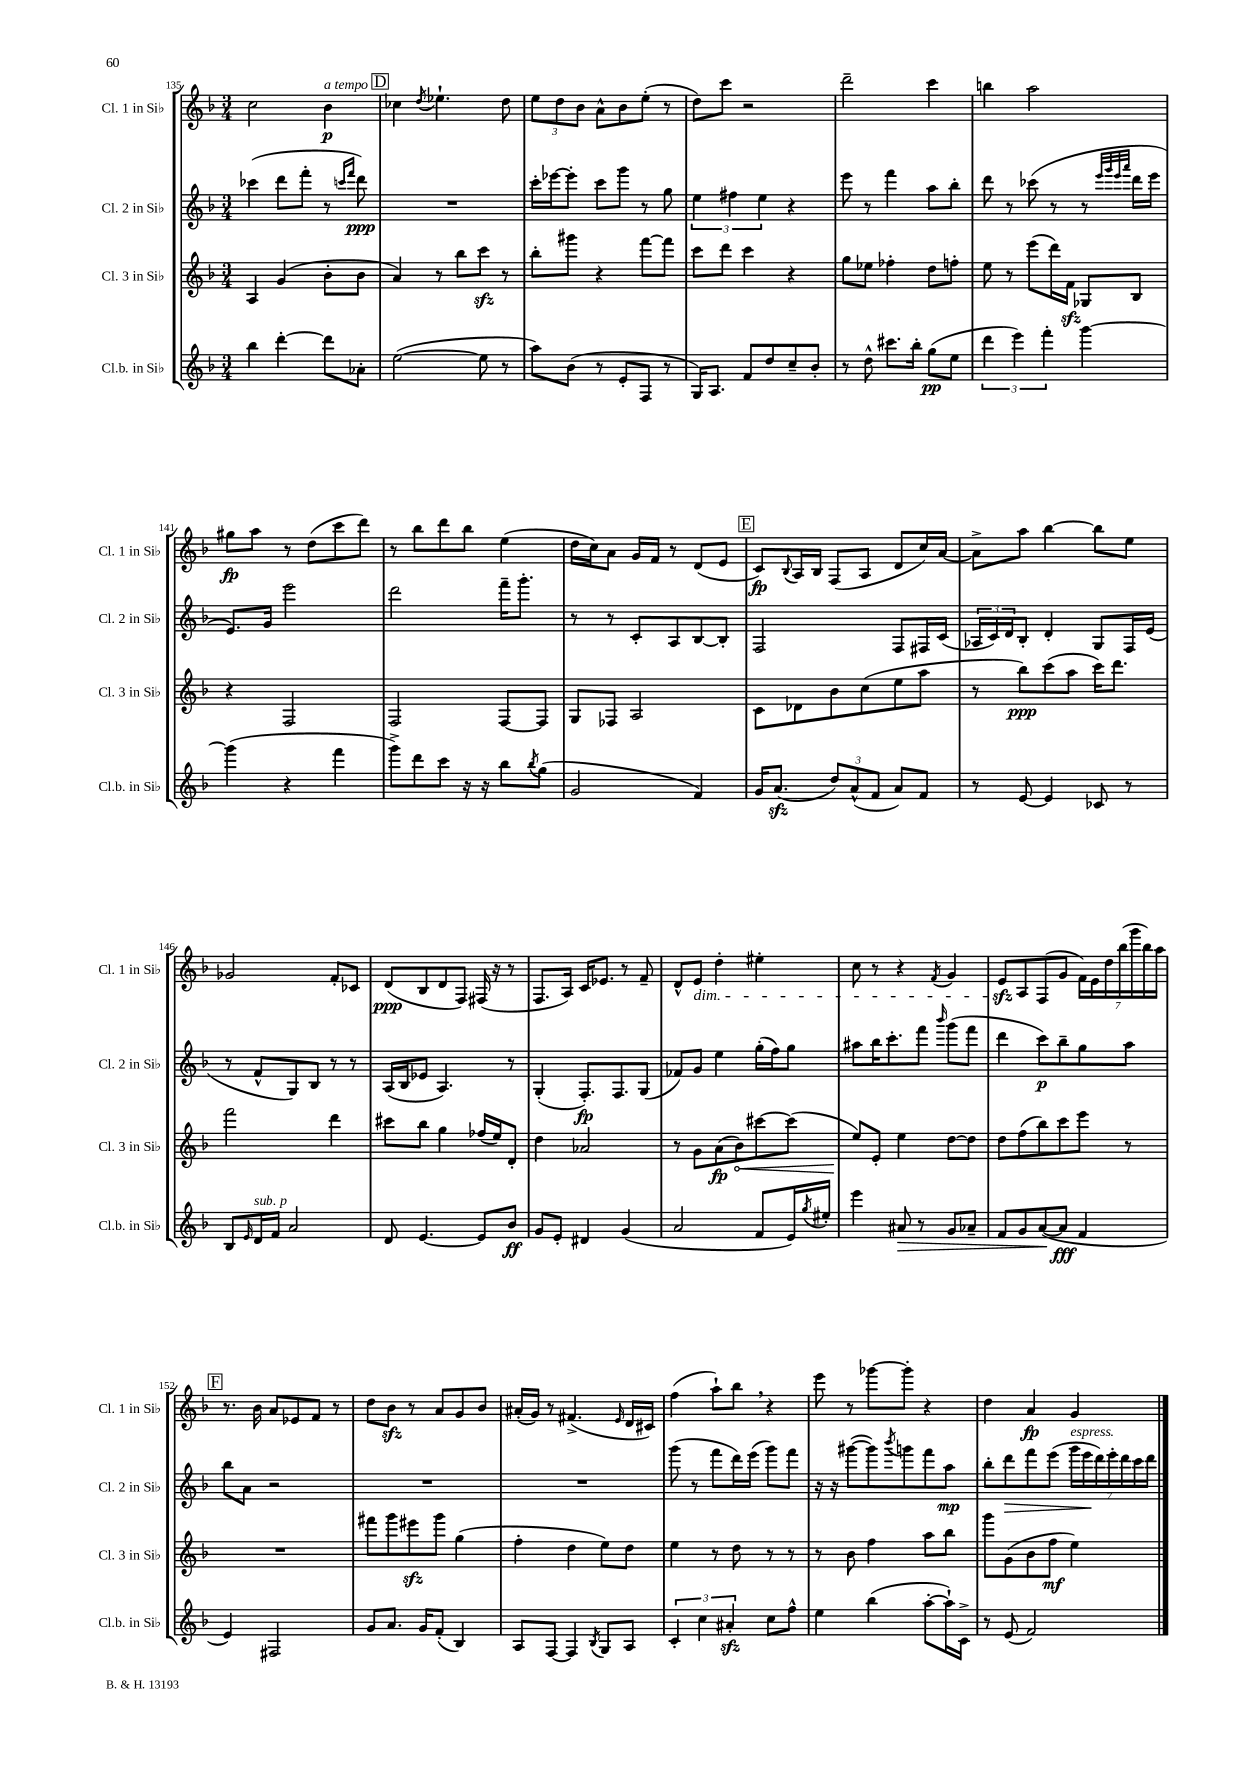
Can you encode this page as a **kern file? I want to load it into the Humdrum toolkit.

**kern	**dynam	**kern	**dynam	**kern	**dynam	**kern	**dynam
*part4	*part4	*part3	*part3	*part2	*part2	*part1	*part1
*staff4	*staff4	*staff3	*staff3	*staff2	*staff2	*staff1	*staff1
*I"Cl.b. in Si♭	*	*I"Cl. 3 in Si♭	*	*I"Cl. 2 in Si♭	*	*I"Cl. 1 in Si♭	*
*I'Cl.b. in Si♭	*	*I'Cl. 3 in Si♭	*	*I'Cl. 2 in Si♭	*	*I'Cl. 1 in Si♭	*
*clefG2	*	*clefG2	*	*clefG2	*	*clefG2	*
*k[b-]	*	*k[b-]	*	*k[b-]	*	*k[b-]	*
*M3/4	*	*M3/4	*	*M3/4	*	*M3/4	*
=135	=135	=135	=135	=135	=135	=135	=135
4bb-\	.	4A/	.	(4ccc-X\	.	2cc\	.
[4ddd'\	.	(4g/	.	8ddd\L	.	.	.
.	.	.	.	8fff'\J	.	.	.
!	!	!	!	!	!	!LO:TX:a:i:t=a tempo	!
8ddd\L]	.	8b-'\L	.	8r	.	4b-\	p
.	.	.	.	16qqcccn/LL	.	.	.
.	.	.	.	16qqfff/JJ	.	.	.
8a-X'\J	.	8b-\J	.	8ddd\)	ppp	.	.
!!LO:REH:place=s1:t=D
=136	=136	=136	=136	=136	=136	=136	=136
([2ee\	.	4a/)	.	2.r	.	4cc-X\	.
.	.	.	.	.	.	8qdd/	.
.	.	8r	.	.	.	4.ee-X`\	.
.	.	8bb-\L	.	.	.	.	.
8ee\]	.	8ccczz\J	.	.	.	.	.
8r	.	8r	.	.	.	8dd\	.
=137	=137	=137	=137	=137	=137	=137	=137
8aa\L)	.	8bb-'\L	.	16ccc'\LL	.	12ee\L	.
.	.	.	.	[16eee-X\J	.	.	.
.	.	.	.	.	.	12dd\	.
(8b-\J	.	8ggg#X\J	.	8eee-'\J]	.	.	.
.	.	.	.	.	.	12b-\J	.
8r	.	4r	.	8ccc\L	.	8a^^\L	.
8e'/L	.	.	.	8ggg\J	.	8b-\	.
8F/J	.	[8fff\L	.	8r	.	(8ee'\J	.
8r	.	8fff\J]	.	8gg\	.	8r	.
=138	=138	=138	=138	=138	=138	=138	=138
16G/KL)	.	8ccc\L	.	6ee\	.	8dd\L)	.
8.A/J	.	.	.	.	.	.	.
.	.	8ddd\J	.	.	.	8ccc\J	.
.	.	.	.	6ff#X\	.	.	.
8f/L	.	4ccc\	.	.	.	2r	.
.	.	.	.	6ee\	.	.	.
8dd/	.	.	.	.	.	.	.
8cc~/	.	4r	.	4r	.	.	.
8b-'/J	.	.	.	.	.	.	.
=139	=139	=139	=139	=139	=139	=139	=139
8r	.	8gg\L	.	8eee\	.	2ddd~\	.
8dd^^\	.	8ee-X\J	.	8r	.	.	.
8.ccc#X\L	.	4ff-X'\	.	4fff\	.	.	.
16bb-'\Jk	.	.	.	.	.	.	.
(8gg\L	pp	8dd\L	.	8aa\L	.	4ccc\	.
8ee\J	.	8ffn'\J	.	8bb-'\J	.	.	.
=140	=140	=140	=140	=140	=140	=140	=140
6ddd\	.	8ee\	.	8ddd\	.	4bbn\	.
.	.	8r	.	8r	.	.	.
6eee\)	.	.	.	.	.	.	.
.	.	(8eee\L	.	(8ccc-X\	.	2aa\	.
6fff'\	.	.	.	.	.	.	.
.	.	16ddd\L)	.	8r	.	.	.
.	.	16fzz\JJ	.	.	.	.	.
[4ggg\	.	8G-X/L	.	8r	.	.	.
.	.	.	.	32qqeee/LLL	.	.	.
.	.	.	.	32qqggg/	.	.	.
.	.	.	.	32qqeee/	.	.	.
.	.	.	.	32qqaaa/JJJ	.	.	.
.	.	8B-/J	.	16ddd\LL	.	.	.
.	.	.	.	16eee\JJ	.	.	.
!!LO:LB:g=z
=141	=141	=141	=141	=141	=141	=141	=141
(4ggg\]	.	4r	.	8.e/L)	.	8gg#X\L	fp
.	.	.	.	.	.	8aa\J	.
.	.	.	.	16g/Jk	.	.	.
4r	.	2F/	.	2eee\	.	8r	.
.	.	.	.	.	.	(8dd\L	.
4fff\	.	.	.	.	.	8ccc\	.
.	.	.	.	.	.	8ddd\J)	.
=142	=142	=142	=142	=142	=142	=142	=142
8ggg^\L)	.	2F/	.	2ddd\	.	8r	.
8ddd\	.	.	.	.	.	8bb-\L	.
8ccc\J	.	.	.	.	.	8ddd\	.
16r	.	.	.	.	.	8bb-\J	.
16r	.	.	.	.	.	.	.
8bb-\L	.	[8F/L	.	16fff~\KL	.	(4ee\	.
.	.	.	.	8.ggg'\J	.	.	.
8qbb-/	.	.	.	.	.	.	.
(8gg\J	.	8F/J]	.	.	.	.	.
=143	=143	=143	=143	=143	=143	=143	=143
2g/	.	8G/L	.	8r	.	16dd\LL	.
.	.	.	.	.	.	16cc\J)	.
.	.	8F-X/J	.	8r	.	8a\J	.
.	.	2A/	.	8c'/L	.	16g/LL	.
.	.	.	.	.	.	16f/JJ	.
.	.	.	.	8A/	.	8r	.
4f/)	.	.	.	[8B-/	.	(8d/L	.
.	.	.	.	8B-'/J]	.	8e/J	.
!!LO:REH:place=s1:t=E
=144	=144	=144	=144	=144	=144	=144	=144
16g/KL	.	8c\L	.	2F/	.	8c/L)	fp
(8.azz/J	.	.	.	.	.	.	.
.	.	.	.	.	.	8qqB-/	.
.	.	8d-X\	.	.	.	16A/L	.
.	.	.	.	.	.	16B-/JJ	.
12dd/L)	.	8b-\	.	.	.	(8F/L	.
(12a^^/	.	.	.	.	.	.	.
.	.	(8cc\	.	.	.	8A/J	.
12f/J	.	.	.	.	.	.	.
8a/L)	.	8ee\	.	8F/L	.	8d/L	.
8f/J	.	8aa\J	.	16F#X/L	.	16cc/L)	.
.	.	.	.	(16c/JJ	.	[16a/JJ	.
=145	=145	=145	=145	=145	=145	=145	=145
8r	.	8r	.	24A-X/LL	.	8a^\L]	.
.	.	.	.	24c/)	.	.	.
.	.	.	.	24d/J	.	.	.
[8e/	.	8bb-\L)	ppp	8B-'/J	.	8aa\J	.
4e/]	.	(8ccc\	.	4d'/	.	[4bb-\	.
.	.	8aa\J	.	.	.	.	.
8c-X/	.	16ccc\KL)	.	8G/L	.	8bb-\L]	.
.	.	8.ddd\J	.	.	.	.	.
8r	.	.	.	16F/L	.	8ee\J	.
.	.	.	.	(16e/JJ	.	.	.
!!LO:LB:g=z
=146	=146	=146	=146	=146	=146	=146	=146
8B-/L	.	2fff\	.	8r	.	2g-X/	.
16qqe/	.	.	.	.	.	.	.
!LO:TX:a:i:t=sub. p	!	!	!	!	!	!	!
16d/L	.	.	.	8f^^/L	.	.	.
16f/JJ	.	.	.	.	.	.	.
2a/	.	.	.	8G/)	.	.	.
.	.	.	.	8B-/J	.	.	.
.	.	4ddd\	.	8r	.	8f'/L	.
.	.	.	.	8r	.	8c-X/J	.
=147	=147	=147	=147	=147	=147	=147	=147
8d/	.	8ccc#X\L	.	(16A/LL	.	(8d/L	ppp
.	.	.	.	16B-/J	.	.	.
[4.e/	.	8bb-\J	.	8e-X/J	.	8B-/	.
.	.	4gg\	.	4.A/)	.	8d/	.
.	.	.	.	.	.	8F/J)	.
8e/L]	.	(16ff-X/LL	.	.	.	(16F#X/	.
.	.	16ee/J)	.	.	.	16r	.
8b-/J	ff	8d'/J	.	8r	.	8r	.
=148	=148	=148	=148	=148	=148	=148	=148
8g/L	.	4dd\	.	(4G'/	.	8.F/L	.
8e'/J	.	.	.	.	.	.	.
.	.	.	.	.	.	16A/Jk)	.
4d#X/	.	2a-X/	.	8.F'/L)	fp	16c/KL	.
.	.	.	.	.	.	8.e-X/J	.
.	.	.	.	8.F/	.	.	.
(4g/	.	.	.	.	.	8r	.
.	.	.	.	(8G/J	.	8f~/	.
=149	=149	=149	=149	=149	=149	=149	=149
2a/	.	8r	.	8f-X/L)	.	8d^^/L	.
!	!	!	!	!	!	!LO:TX:b:i:t=dim.	!
.	.	8g\L	.	8g/J	.	8e/J	.
.	.	(8a\	fp	4ee\	.	4dd'\	.
!	!	!	!LO:HP:b	!	!	!	!
.	.	8b-\)	<	.	.	.	.
8f/L	.	[8ccc#X\	.	(16gg'\LL	.	4ee#X'\	.
.	.	.	.	16ff\J)	.	.	.
16e/L)	.	(8ccc#\J]	.	8gg\J	.	.	.
8qgg/	.	.	.	.	.	.	.
16ee#X'/JJ	.	.	.	.	.	.	.
=150	=150	=150	=150	=150	=150	=150	=150
4eee\	.	8ee/L)	.	8aa#X\L	.	8cc\	.
.	.	8e'/J	[	16bb-\K	.	8r	.
.	.	.	.	8.ccc'\	.	.	.
!	!LO:HP:b	!	!	!	!	!	!
8a#X/	>	4ee\	.	.	.	4r	.
8r	.	.	.	8fff\J	.	.	.
.	.	.	.	16qqbbb-/	.	8qf/	.
8g/L	.	[8dd\L	.	(8ggg\L	.	4g/	.
8a-X~/J	.	8dd\J]	.	8fff\J	.	.	.
=151	=151	=151	=151	=151	=151	=151	=151
8f/L	.	8dd\L	.	4ddd\	.	8ezz/L	.
8g/	.	(8ff\	.	.	.	8A/	.
([8a/	.	8bb-\)	.	8ccc\L)	p	(8F/	.
8a/J]	] fff	8ccc\	.	8bb-~\	.	8g/J	.
4f/	.	8eee\J	.	8gg\	.	28f\LL)	.
.	.	.	.	.	.	28e\	.
.	.	.	.	.	.	28dd\	.
.	.	.	.	.	.	(28bb-\	.
.	.	8r	.	8aa\J	.	.	.
.	.	.	.	.	.	28ggg\	.
.	.	.	.	.	.	28bb-\)	.
.	.	.	.	.	.	28aa\JJ	.
!!LO:LB:g=z
!!LO:REH:place=s1:t=F
=152	=152	=152	=152	=152	=152	=152	=152
4e/)	.	2.r	.	8bb-\L	.	8.r	.
.	.	.	.	8a\J	.	.	.
.	.	.	.	.	.	16b-\	.
2F#X/	.	.	.	2r	.	8a/L	.
.	.	.	.	.	.	8e-X/	.
.	.	.	.	.	.	8f/J	.
.	.	.	.	.	.	8r	.
=153	=153	=153	=153	=153	=153	=153	=153
8g/L	.	8fff#X\L	.	2.r	.	8dd\L	.
8.a/J	.	8ggg\	.	.	.	8b-zz\J	.
.	.	8eee#Xzz\	.	.	.	8r	.
16g/KL	.	.	.	.	.	.	.
(8f'/J	.	8ggg\J	.	.	.	8a/L	.
4B-/)	.	(4gg\	.	.	.	8g/	.
.	.	.	.	.	.	8b-/J	.
=154	=154	=154	=154	=154	=154	=154	=154
8A/L	.	4ff'\	.	2.r	.	(16a#X'/LL	.
.	.	.	.	.	.	16g/JJ)	.
[8F/J	.	.	.	.	.	8r	.
4F/]	.	4dd\	.	.	.	(4.f#X^/	.
8qB-/	.	.	.	.	.	.	.
8G/L	.	8ee\L)	.	.	.	.	.
.	.	.	.	.	.	16qqe/	.
8A/J	.	8dd\J	.	.	.	16d/LL	.
.	.	.	.	.	.	16c#X/JJ)	.
=155	=155	=155	=155	=155	=155	=155	=155
6c'/	.	4ee\	.	(8ggg\	.	(4ff\	.
.	.	.	.	8r	.	.	.
6cc\	.	.	.	.	.	.	.
.	.	8r	.	8fff\L	.	8aa`\L)	.
6a#Xzz'/	.	.	.	.	.	.	.
.	.	8dd\	.	16ddd\L)	.	8bb-,\J	.
.	.	.	.	(16eee\JJ	.	.	.
8cc\L	.	8r	.	8ggg\L)	.	4r	.
8ff^^\J	.	8r	.	8fff\J	.	.	.
=156	=156	=156	=156	=156	=156	=156	=156
4ee\	.	8r	.	16r	.	8eee\	.
.	.	.	.	16r	.	.	.
.	.	8b-\	.	([8ggg#X\L	.	8r	.
(4bb-\	.	4ff\	.	8ggg#\])	.	[8ggg-X\L	.
.	.	.	.	8qbbb-/	.	.	.
.	.	.	.	8gggn\	.	8ggg-'\J]	.
[8aa'\L	.	8aa\L	.	8fff\	.	4r	.
16aa`\L])	.	8bb-\J	.	8aa\J	mp	.	.
16c^\JJ	.	.	.	.	.	.	.
=157	=157	=157	=157	=157	=157	=157	=157
8r	.	8ggg\L	.	8bb-'\L	.	4dd\	.
!	!	!	!	!	!LO:HP:b	!	!
(8e/	.	(8g\	.	8ddd\	>	.	.
2f/)	.	8b-\	.	8fff\	.	4a/	fp
.	.	8ff\J	mf	(8eee\J	.	.	.
!	!	!	!	!LO:TX:a:i:t=espress.	!	!	!
.	.	4ee\)	.	28ggg\LL	.	4g/	.
.	.	.	.	28eee\	.	.	.
.	.	.	.	28ddd\)	]	.	.
.	.	.	.	28eee'\	.	.	.
.	.	.	.	28ddd\	.	.	.
.	.	.	.	28ccc\	.	.	.
.	.	.	.	28ddd\JJ	.	.	.
==	==	==	==	==	==	==	==
*-	*-	*-	*-	*-	*-	*-	*-
